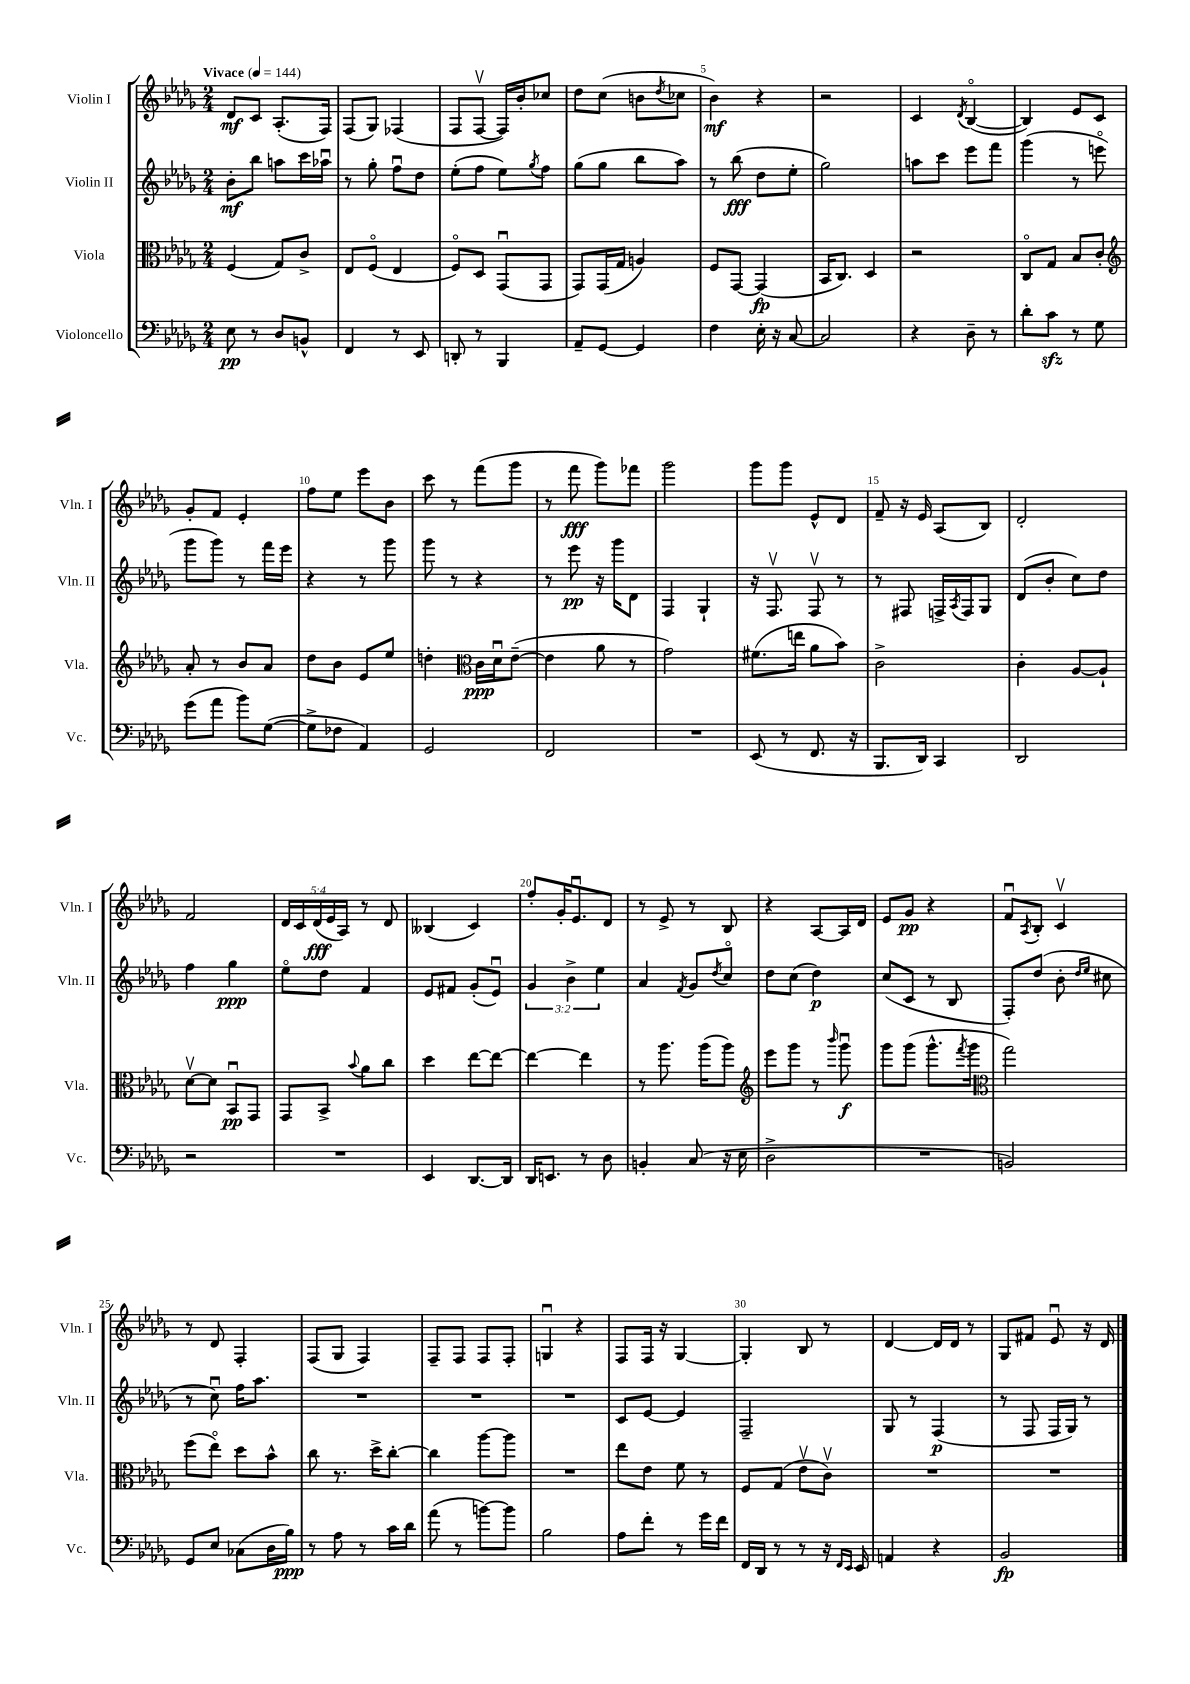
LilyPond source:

<<
\new StaffGroup <<
\new Staff = "s0" \with { instrumentName = "Violin I" shortInstrumentName = "Vln. I" } {
    \clef treble \key des \major \numericTimeSignature \time 2/4 \override Staff.TupletNumber.text = #tuplet-number::calc-fraction-text \tempo "Vivace" 4 = 144
    des'8\mf c'8 aes8.-.( f16) |
    f8( ges8) fes4( |
    f8 f8~\upbow f16) bes'16-. ces''8 |
    des''8 c''8( b'8 \acciaccatura { des''8 } ces''8 |
    bes'4\mf) r4 |
    r2 |
    c'4 \acciaccatura { des'8 } bes4~\flageolet( |
    bes4) ees'8 c'8 |
    ges'8-. f'8 ees'4-. |
    f''8 ees''8 ees'''8 bes'8 |
    c'''8 r8 f'''8( ges'''8 |
    r8 f'''8\fff ges'''8) fes'''8 |
    ges'''2 |
    ges'''8 ges'''8 ees'8-^ des'8 |
    f'8-- r16 ees'16 aes8( bes8) |
    des'2-. |
    f'2 |
    \tuplet 5/4 { des'16 c'16 des'16\fff( ees'16 aes16) } r8 des'8 |
    beses4( c'4) |
    f''8-. ges'16-. ees'8.\downbow des'8 |
    r8 ees'8-> r8 bes8 |
    r4 aes8~ aes16 des'16 |
    ees'8 ges'8\pp r4 |
    f'8\downbow \acciaccatura { aes8 } bes8-. c'4\upbow |
    r8 des'8 f4-. |
    f8( ges8 f4) |
    f8-- f8 f8 f8-. |
    g4\downbow r4 |
    f8 f16 r16 ges4~ |
    ges4-. bes8 r8 |
    des'4~ des'16 des'16 r8 |
    ges8 fis'8 ees'8\downbow r16 des'16 \bar "|." |
}
\new Staff = "s1" \with { instrumentName = "Violin II" shortInstrumentName = "Vln. II" } {
    \clef treble \key des \major \numericTimeSignature \time 2/4 \override Staff.TupletNumber.text = #tuplet-number::calc-fraction-text
    bes'8-.\mf bes''8 a''8 c'''16 aes''16\downbow |
    r8 ges''8-. f''8\downbow des''8 |
    ees''8-.( f''8 ees''8) \acciaccatura { ges''8 } f''8 |
    ges''8( ges''8 bes''8 aes''8) |
    r8 bes''8\fff( des''8 ees''8-. |
    ges''2) |
    a''8 c'''8 ees'''8 f'''8 |
    ges'''4( r8 e'''8\flageolet |
    ges'''8 ges'''8) r8 f'''16 ees'''16 |
    r4 r8 ges'''8 |
    ges'''8 r8 r4 |
    r8 ees'''8\pp r16 ges'''16 des'8 |
    f4 ges4-! |
    r16 f8.\upbow f8\upbow r8 |
    r8 fis8 f16-> \acciaccatura { aes8 } f16 ges8 |
    des'8( bes'8-. c''8) des''8 |
    f''4 ges''4\ppp |
    ees''8\flageolet des''8 f'4 |
    ees'8 fis'8 ges'8-.( ees'8\downbow) |
    \tuplet 3/2 { ges'4 bes'4-> ees''4 } |
    aes'4 \acciaccatura { f'8 } ges'8 \acciaccatura { des''8 } c''8\flageolet |
    des''8 c''8( des''4\p) |
    c''8( c'8 r8 bes8 |
    f8-.) des''8( bes'8-. \grace { des''16 ees''16 } cis''8 |
    r8 c''8\downbow) f''16 aes''8. |
    R2 |
    R2 |
    R2 |
    c'8 ees'8~ ees'4 |
    f2-- |
    ges8 r8 f4\p( |
    r8 f8 f16 ges16) r8 \bar "|." |
}
\new Staff = "s2" \with { instrumentName = "Viola" shortInstrumentName = "Vla." } {
    \clef alto \key des \major \numericTimeSignature \time 2/4
    f4( ges8) c'8-> |
    ees8 f8\flageolet( ees4 |
    f8\flageolet) des8 ges,8\downbow( ges,8 |
    ges,8) ges,16( ges16 a4) |
    f8 ges,8~ ges,4\fp( |
    bes,16 c8.) des4 |
    r2 |
    c8\flageolet ges8 bes8 c'8-. |
    \clef treble aes'8-. r8 bes'8 aes'8 |
    des''8 bes'8 ees'8 ees''8 |
    d''4-. \clef alto c'16\ppp des'16\downbow ees'8~--( |
    ees'4 aes'8 r8 |
    ges'2) |
    fis'8.( e''16 aes'8 bes'8) |
    c'2-> |
    c'4-. aes8~ aes8-! |
    des'8~\upbow des'8 bes,8\downbow\pp ges,8 |
    ges,8 bes,8-> \appoggiatura { bes'8 } aes'8 c''8 |
    des''4 ees''8~ ees''8~ |
    ees''4~ ees''4 |
    r8 aes''8. aes''16( aes''8) |
    \clef treble ees'''8 ges'''8 r8 \grace { bes'''16 } ges'''8\downbow\f |
    ges'''8 ges'''8( ges'''8.-^ \acciaccatura { f'''8 } ges'''16 |
    \clef alto ges''2) |
    f''8( ees''8\flageolet) des''8 bes'8-^ |
    c''8 r8. des''16-> c''8~-. |
    c''4 aes''8~ aes''8 |
    R2 |
    ees''8 ees'8 f'8 r8 |
    f8 ges8( ees'8\upbow c'8\upbow) |
    R2 |
    R2 \bar "|." |
}
\new Staff = "s3" \with { instrumentName = "Violoncello" shortInstrumentName = "Vc." } {
    \clef bass \key des \major \numericTimeSignature \time 2/4
    ees8\pp r8 des8 b,8-^ |
    f,4 r8 ees,8 |
    d,8-. r8 bes,,4 |
    aes,8-- ges,8~ ges,4 |
    f4 ees16-. r16 c8~ |
    c2 |
    r4 des8-- r8 |
    des'8-. c'8\sfz r8 ges8 |
    ges'8( aes'8 bes'8) ges8~( |
    ges8-> fes8 aes,4) |
    ges,2 |
    f,2 |
    R2 |
    ees,8( r8 f,8. r16 |
    bes,,8. des,16) c,4 |
    des,2 |
    r2 |
    R2 |
    ees,4 des,8.~ des,16 |
    des,16 e,8. r8 des8 |
    b,4-. c8( r16 ees16 |
    des2-> |
    R2 |
    b,2) |
    ges,8 ees8 ces8( des16 bes16\ppp) |
    r8 aes8 r8 c'16 des'16 |
    aes'8( r8 b'8~) b'8 |
    bes2 |
    aes8 f'8-. r8 ges'16 f'16 |
    f,16 des,16 r8 r8 r16 \grace { f,16 ees,16 } ees,16 |
    a,4 r4 |
    bes,2\fp \bar "|." |
}
>>
>>
\layout { \context { \Score \override BarNumber.break-visibility = ##(#f #t #t) barNumberVisibility = #(every-nth-bar-number-visible 5) } }
